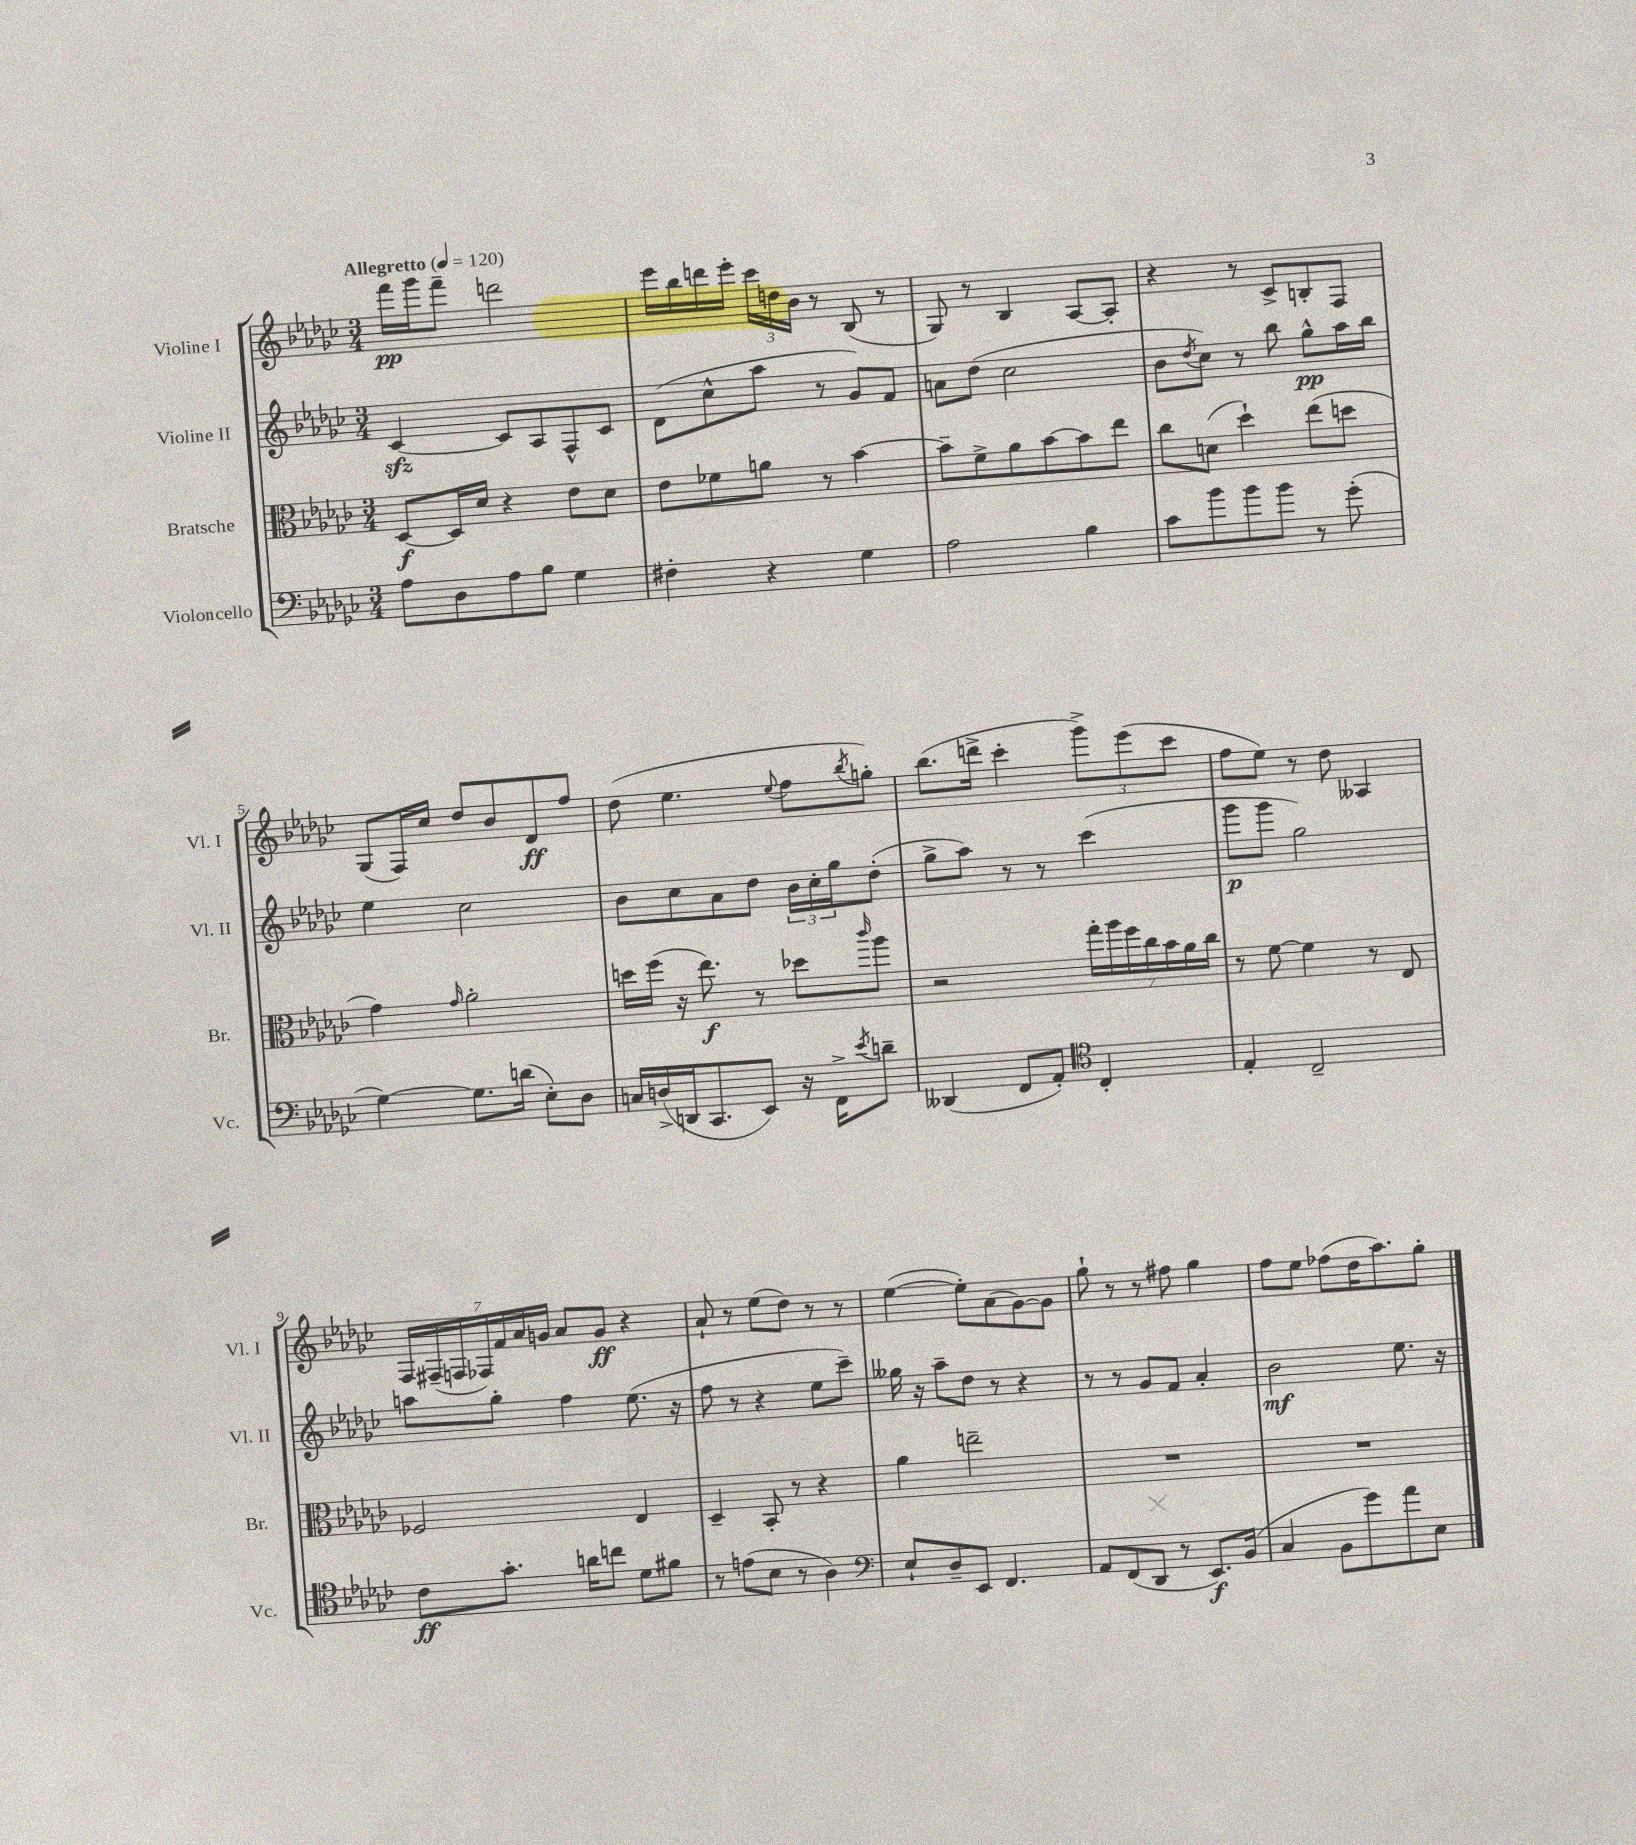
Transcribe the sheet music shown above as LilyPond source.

<<
\new StaffGroup <<
\new Staff = "s0" \with { instrumentName = "Violine I" shortInstrumentName = "Vl. I" } {
    \clef treble \key ges \major \numericTimeSignature \time 3/4 \tempo "Allegretto" 4 = 120
    f'''16\pp ges'''16 f'''8-- d'''2 |
    ees'''16 bes''16 d'''16 ees'''16-. \tuplet 3/2 { ces'''16 d''16 bes'16 } r8 bes8( r8 |
    ges8) r8 bes4 aes8~ aes8-. |
    r4 r8 ces'8-> b8-. f8 |
    ges8( f16) ces''16 des''8 bes'8 des'8\ff f''8 |
    des''8( ees''4. \appoggiatura { ees''8 } f''8 \acciaccatura { bes''8 } g''8-.) |
    bes''8.( d'''16-> ces'''4-. \tuplet 3/2 { ges'''8->) ees'''8( ces'''8 } |
    f''8 ees''8) r8 des''8 aeses4 |
    \tuplet 7/4 { f16 fis16--( f16 fes16) f'16 aes'16 g'16 } aes'8 g'8\ff r4 |
    aes'8-! r8 ees''8( des''8) r8 r8 |
    ees''4~( ees''8-.) aes'8( ges'8~) ges'8 |
    ges''8-! r8 r8 fis''8 ges''4 |
    f''8 ees''8 fes''8( des''16 aes''8.) ges''8-. \bar "|." |
}
\new Staff = "s1" \with { instrumentName = "Violine II" shortInstrumentName = "Vl. II" } {
    \clef treble \key ges \major \numericTimeSignature \time 3/4
    ces'4~\sfz ces'8 aes8 f8-^ ces'8 |
    des'8( ces''8-^ aes''8 r8 ges'8) f'8 |
    a'8 des''8( ces''2 |
    bes'8 \acciaccatura { des''8 } ces''8) r8 bes''8 ges''8-^\pp aes''16 bes''16 |
    ees''4 ces''2 |
    bes'8 ces''8 aes'8 des''8 \tuplet 3/2 { bes'16 ces''16-. ges''16 } des''8-.( |
    ges''8-> aes''8) r8 r8 ces'''4( |
    ges'''8\p ges'''8 ges''2) |
    a''8 ges''8-. f''4 ees''8.( r16 |
    f''8 r8 r4 ees''8 ces'''8--) |
    geses''16 r16 aes''8-- des''8 r8 r4 |
    r8 r8 ges'8 f'8 aes'4-. |
    bes'2\mf ees''8. r16 \bar "|." |
}
\new Staff = "s2" \with { instrumentName = "Bratsche" shortInstrumentName = "Br." } {
    \clef alto \key ges \major \numericTimeSignature \time 3/4
    des8~\f des16 des'16 r4 ees'8 des'8 |
    ees'8 fes'8 a'8 r8 bes'4~ |
    bes'8-- f'8-> aes'8 bes'8~ bes'8 ees''8 |
    ces''8 d'8( des''4-!) ees''8( d''8 |
    ges'4) \grace { ges'16 } aes'2-. |
    d''16 f''16( r16 ees''8.\f) r8 des''8 \grace { ces'''16 } aes''8 |
    r2 \tuplet 7/4 { ges''16-. aes''16 f''16 ces''16 bes'16 aes'16 ces''16 } |
    r8 f'8~ f'4 r8 ees8 |
    fes2 ees4 |
    des4-- bes,8-. r8 r4 |
    aes'4 e''2-- |
    R2. |
    R2. \bar "|." |
}
\new Staff = "s3" \with { instrumentName = "Violoncello" shortInstrumentName = "Vc." } {
    \clef bass \key ges \major \numericTimeSignature \time 3/4
    aes8 des8 aes8 bes8 ges4 |
    fis4-. r4 ges4 |
    aes2 bes4 |
    ces'8 bes'8 bes'8 bes'8 r8 ges'8-.( |
    ges4~) ges8. d'16( ees8-.) des8 |
    c16 d16->( d,16 ces,8. ees,8) r16 f,16-> \acciaccatura { ees'8 } d'8-- |
    deses,4( f,8 aes,8-.) \clef tenor ces4-. |
    ees4-. ces2-- |
    ces'8\ff ges'8.-. a'16 c''8 des'8 fis'8 |
    r8 e'8( bes8 r8 aes4) |
    \clef bass ees8-! des8-- ees,8 f,4. |
    aes,8 f,8( des,8 r8 ees,8.\f) bes,16( |
    ces4 bes,8 ges'8) aes'8 ees8 \bar "|." |
}
>>
>>
